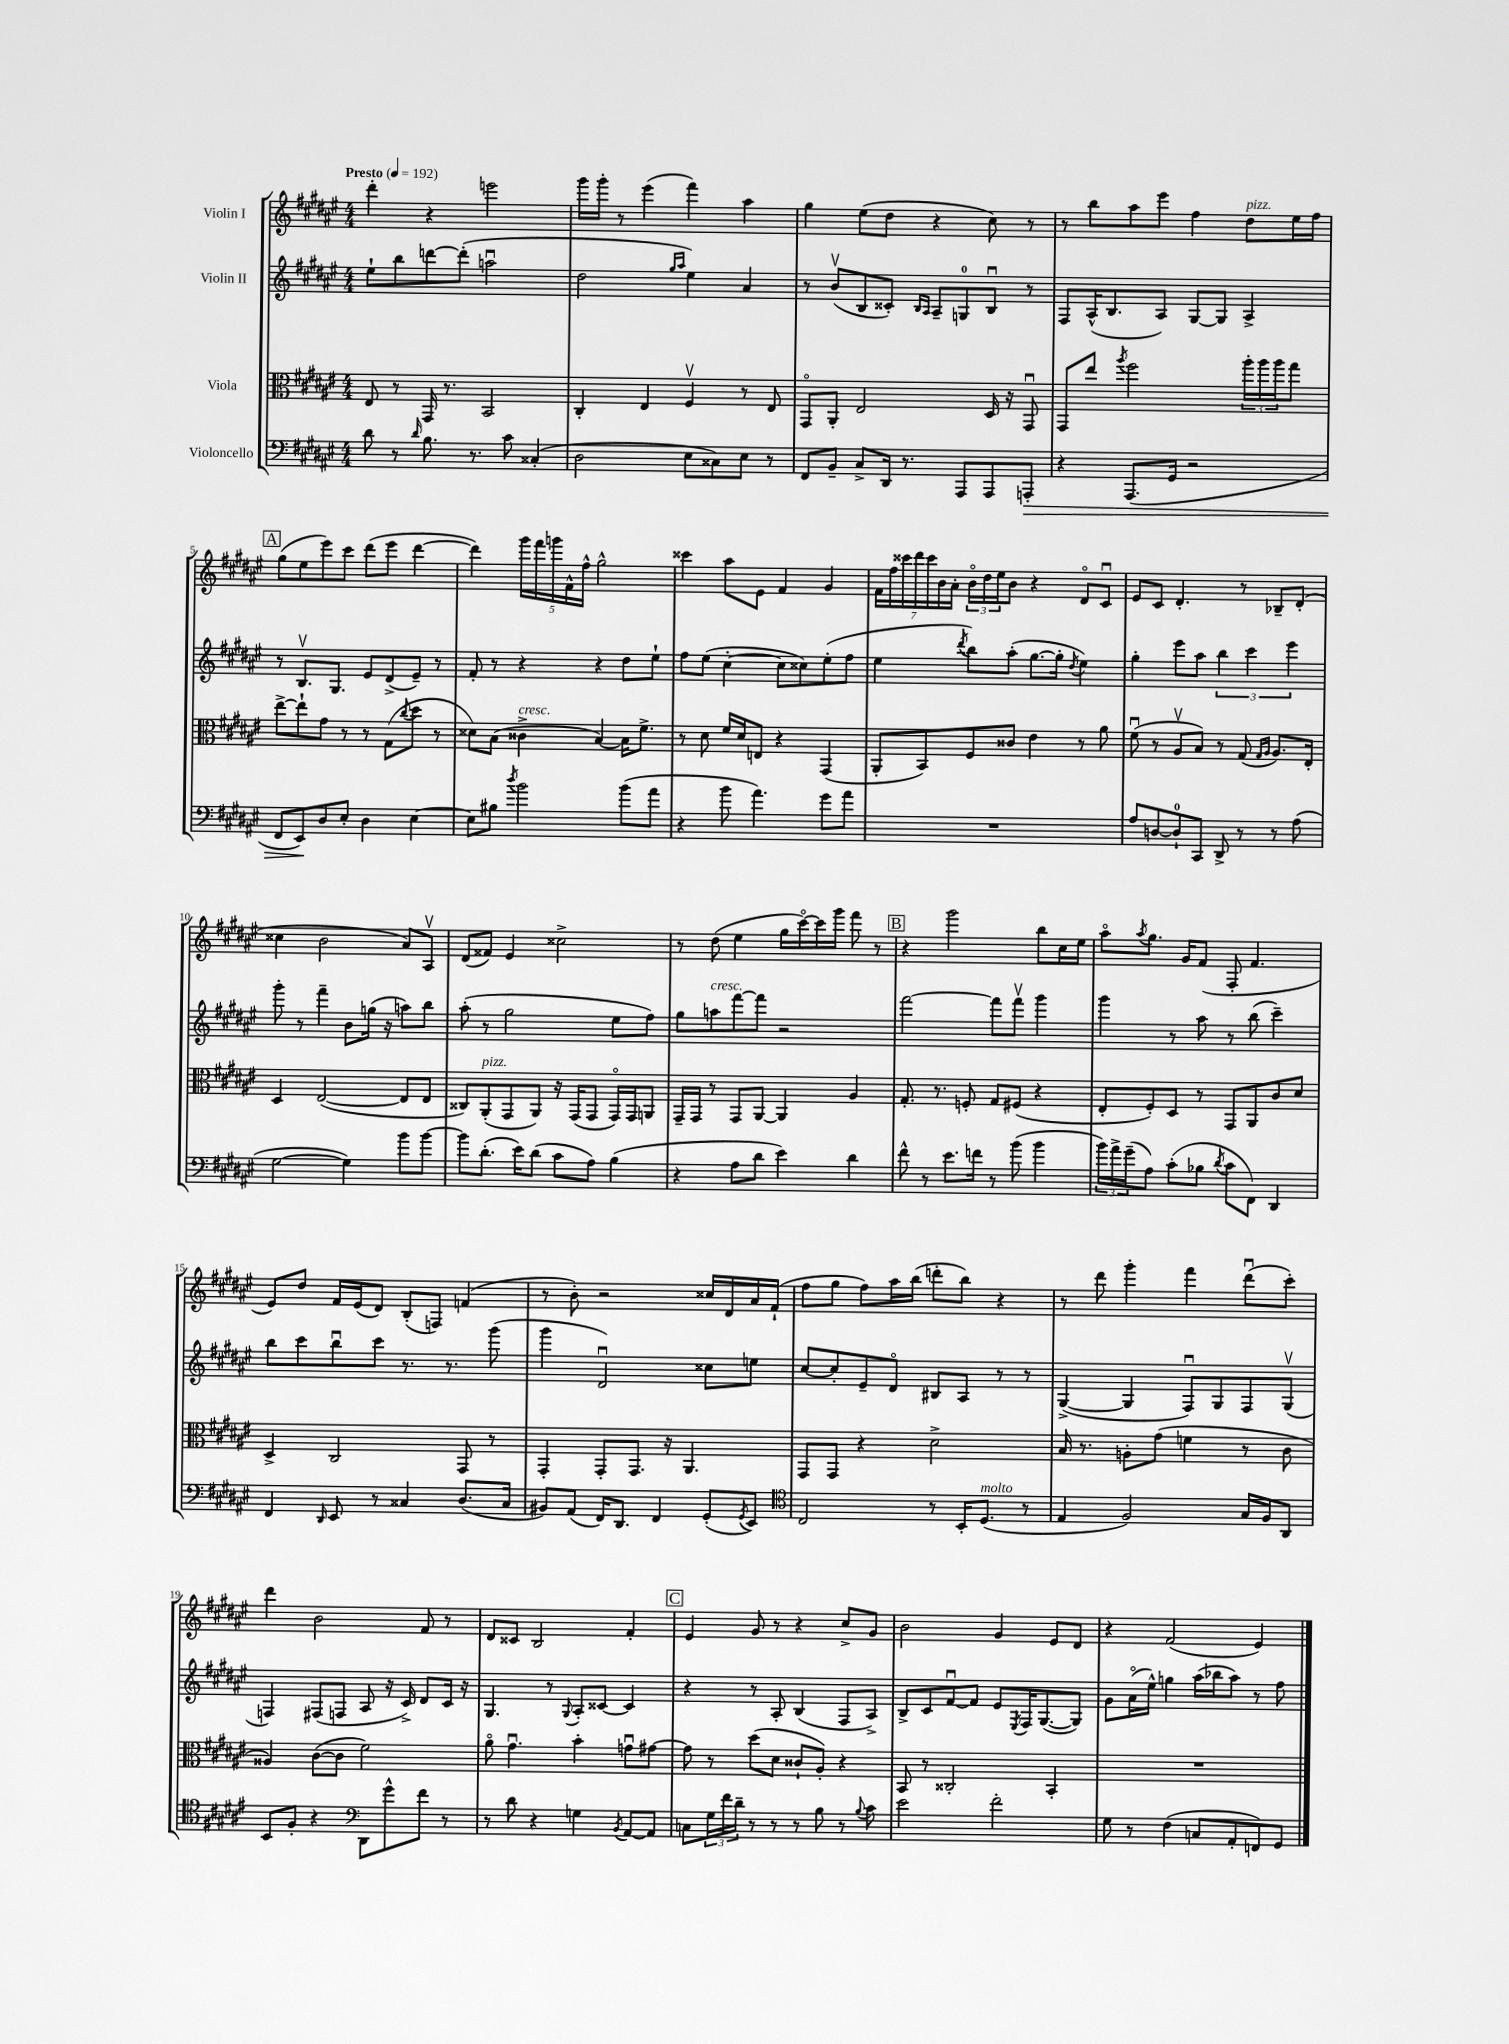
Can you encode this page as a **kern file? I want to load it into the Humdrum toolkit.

**kern	**kern	**kern	**kern
*staff4	*staff3	*staff2	*staff1
*clefF4	*clefC3	*clefG2	*clefG2
*k[f#c#g#d#a#e#]	*k[f#c#g#d#a#e#]	*k[f#c#g#d#a#e#]	*k[f#c#g#d#a#e#]
*M4/4	*M4/4	*M4/4	*M4/4
*MM192	*MM192	*MM192	*MM192
8d#\	8E#/	8ee#`\L	4ddd#'\
8r	8r	8bb\	.
16qqd#/	.	.	.
8.B\	16GG#/	[8ddd\	4r
.	8.r	.	.
.	.	(8ddd'\]J	.
8.r	.	.	.
.	2BB/	2aau\	2eee\
8c#\	.	.	.
(4C##'/	.	.	.
=	=	=	=
2D#\	4C#'/	2dd#\	16ggg#\LL
.	.	.	16ggg#'\JJ
.	.	.	8r
.	4E#/	.	(4eee#\
.	.	16qqgg#/LL	.
.	.	16qqaa#/JJ	.
8E#\L	4F#v/	4ee#\)	4fff#\)
8C##\)	.	.	.
8E#\J	8r	4a#/	4aa#\
8r	8E#/	.	.
=	=	=	=
8FF#/L	8GG#o/L	8r	4gg#\
8BB~/J	8AA#'/J	(8bv/L	.
8C#^/L	2E#/	8B/	(8ee#\L
16DD#/Jk	.	8c##'/J)	8dd#\J
8.r	.	.	.
.	.	16qqB/LL	.
.	.	16qqA#/JJ	.
.	.	8A#~/L	4r
8AAA#/L	.	8G/	.
8AAA#/	16D#/	8Bu/J	8cc#\)
.	16r	.	.
8AAA'/J	8GG#u/	8r	8r
=	=	=	=
4r	8GG#/L	8F#/L	8r
.	8ee#/J	(16A#^^/K	8bb\L
.	.	8.B/	.
.	8qaa#/	.	.
(8.AAA#/L	2ff#\	.	8aa#\
.	.	8A#/J)	8eee#\J
16GG#/Jk	.	.	.
2r	.	[8G#/L	4ff#\
.	.	8G#/]J	.
.	24aa#'\LL	4A#^/	8dd#\L
.	24aa#\	.	.
.	24aa#\J	.	.
.	8gg#\J	.	16ee#\L
.	.	.	16ff#\JJ
=	=	=	=
8FF#/L	[8ee#^\L	8r	(8gg#\L
8EE#/)	8ee#`\]	8.Bv/L	8ee#\
8D#/	8g#\J	.	8eee#\)
.	.	8.G#/J	.
8E#'/J	8r	.	8ccc#\J
4D#\	8r	8e#/L	(8ddd#\L
.	(8G#\L	(8d#^/	8eee#\J
.	8qcc#/	.	.
[4E#\	8dd#\J	8e#~/J)	[4ddd#\
.	8r	8r	.
=	=	=	=
8E#\]L	8d##\L)	8f#'/	4ddd#\])
8B#\J	(8B\J	8r	.
8qdd#/	.	.	.
2b\	4c##^\	4r	20ggg#\LL
.	.	.	20fff#\
.	.	.	20ggg\
.	.	.	20f#^^\
.	.	.	20ff#^^\JJ
.	[4B/)	4r	2gg#^^\
(8b\L	16B\]LK	8dd#\L	.
.	8.f#^\J	.	.
8a#\J	.	8ee#`\J	.
=	=	=	=
4r	8r	8ff#\L	4ccc##\
.	8d#\	(8ee#\J	.
8b\	16f#/LL	[4cc#'\	8aa#\L
.	16d#/J	.	.
4.a#\)	8E/J	.	8e#\J
.	4r	8cc#\]L	4f#/
.	.	8cc##\)	.
8g#\L	(4GG#/	(8ee#'\	4g#/
8a#\J	.	8ff#\J	.
=	=	=	=
1r	8AA#'/L	4ee#\	28f#\LL
.	.	.	28ff#\
.	.	.	28ccc##\
.	.	.	28ddd#\
.	8BB/)	.	.
.	.	.	28ccc##\
.	.	.	28b\
.	.	.	28a#'\JJ
.	.	8qddd#/	.
.	8F#/	8bb\L)	24bo\LL
.	.	.	24dd#\
.	.	.	24ee#\J
.	8c##/J	(8aa#'\J	8b\J
.	4e#\	[8.gg#\L	4r
.	.	16gg#'\]Jk	.
.	.	8qdd#/	.
.	8r	4ee#\)	8d#o/L
.	8a#\	.	8c#u/J
=	=	=	=
8A#/L	(8f#u\	4gg#'\	8e#/L
[8D/	8r	.	8c#/J
8D`/]	8A#v/L	8eee#\L	4.d#'/
8CC#/J	8B/J)	8aa#\J	.
8DD#^/	8r	6bb\	.
8r	(8G#/	.	8r
.	.	6ccc#\	.
.	16qqG#/LL	.	.
.	16qqA#/JJ	.	.
8r	8.A#/L)	.	8B-~/L
.	.	6eee#\	.
(8A#\	.	.	(8d#'/J
.	16E#'/Jk	.	.
=	=	=	=
[2G#\	4D#/	8ggg#'\	4cc##\
.	.	8r	.
.	([2E#/	4fff#~\	2b\
4G#\])	.	8b\L	.
.	.	(16gg\Jk	.
.	.	16r	.
8b\L	8E#/]L	8aa\L)	8a#/L)
[8b\J	8E#/J	8bb\J	8A#v/J
=	=	=	=
8b\]L	8C##/L)	(8aa#'\	(8d#/L
(8.d#'\J	(8AA#'/	8r	8f##/J)
.	8GG#/	2gg#\	4e#/
16e#\LK)	.	.	.
(8d#\J	8AA#/J)	.	.
8c#\L	16r	.	2cc##^\
.	(16GG#/LK	.	.
8A#\J)	8GG#/J	.	.
(4B\	16GG#o/LL)	8ee#\L	.
.	16GG#/J	.	.
.	8AA/J	8ff#\J)	.
=	=	=	=
4r	16GG#~/LL	8gg#\L	8r
.	16GG#/JJ	.	.
.	8r	8aa\	(8dd#\
8A#\L	8GG#/L	[8fff#\	4ee#\
8d#\J	[8AA#/J	8fff#\]J	.
4e#\)	4AA#/]	2r	16gg#\LL
.	.	.	[16ccc#o\)
.	.	.	16ccc#\]
.	.	.	16ggg#\JJ
4d#\	4A#/	.	8fff#\
.	.	.	8r
=	=	=	=
8f#^^\	8.G#'/	[2fff#\	4r
8r	.	.	.
.	8.r	.	.
8.e#\L	.	.	2ggg#\
.	8F'/	.	.
16f\Jk	.	.	.
8r	8G#/L	8fff#\]L	.
(8b\	(8F#/J	8fff#v\J	.
4b\	4r	4ggg#\	8bb\L
.	.	.	16cc#\L
.	.	.	16ee#\JJ
=	=	=	=
24b\LL)	8E#'/L	4ggg#\	8aa#o\L
24a#^\	.	.	.
(24g#~\J	.	.	.
.	.	.	8qaa#/
8A#\J)	8F#'/)	.	8.gg#\J
(8c#'\L	8D#/J	8r	.
.	.	.	16g#/LK
8B-\J	8r	8aa#\	(8f#/J
8qd#/	.	.	.
8c#\L	8GG#/L	8r	8F#'/
8FF#\J)	8AA#/	(8bb\	4.f#/
4DD#/	8c#/	4ccc#~\)	.
.	8d#/J	.	.
=	=	=	=
4FF#/	4D#^/	8bb\L	8e#/L)
.	.	8ccc#\	8dd#/J
16qqDD#/	.	.	.
8EE#/	2C#/	8bbu\	16f#/LL
.	.	.	(16e#/J
8r	.	8ccc#\J	8d#/J)
4C##/	.	8.r	(8B'/L
.	.	.	8F/J)
.	.	8.r	.
(8.D#/L	8GG#/	.	(4f/
.	8r	(8ggg#\	.
16C##/Jk	.	.	.
=	=	=	=
8BB#/L)	4GG#'/	4ggg#\	8r
(8AA#/J	.	.	8b'\)
16FF#/LK)	8GG#'/L	2d#u/)	2r
8.DD#/J	.	.	.
.	8.GG#/J	.	.
4FF#/	.	.	.
.	16r	.	.
.	4.AA#/	.	.
(8GG#'/L	.	8cc##\L	16cc##/LL
.	.	.	16d#/
8qGG#/	.	.	.
8EE#/J)	.	8ee\J	16a#/
.	.	.	(16f#`/JJ
=	=	=	=
*clefC4	*	*	*
2C#/	8GG#/L	[8cc#/L	8ff#\L
.	8GG#/J	8cc#'/]	8gg#\J
.	4r	8e#~/	8ff#\L)
.	.	8d#o/J	16aa#\L
.	.	.	(16bb\JJ
8r	2d#^\	8B#/L	8ddd'\L
16BB'/LK	.	8A#/J	8bb\J)
(8.D#/J	.	.	.
.	.	8r	4r
8r	.	8r	.
=	=	=	=
4E#/	16B/	([4G#^/	8r
.	8.r	.	.
.	.	.	8ddd#\
2F#/)	8A'\L	4G#/]	4ggg#'\
.	(8g#\J	.	.
.	4f\	8F#u/L)	4fff#\
.	.	8G#/	.
16G#/LL	8r	8F#/	(8ddd#u\L
16F#/J	.	.	.
8AA#/J	8c#\	(8G#v/J	8ccc#'\J)
=	=	=	=
8BB/L	4A##/)	4F/)	4ddd#\
8F#'/J	.	.	.
4r	([8c#\L	(8F#/L	2b\
.	8c#\]J	8F/J	.
*clefF4	*	*	*
8DD#\L	2f#\)	8A#/	.
8g#^^\	.	16r	.
.	.	16c#^/)	.
8f#\J	.	8d#/L	8f#/
8r	.	16c#/Jk	8r
.	.	16r	.
=	=	=	=
8r	8a#o\	4.G#/	8d#/L
8d#\	4.g#u\	.	8c##/J
4r	.	.	2B/
.	.	8r	.
.	.	8qqG#/	.
4G\	4b'\	8A#'/L	.
.	.	[8c##/J	.
8qBB/	.	.	.
[8AA#/L	8gu\L	4c##/]	4f#'/
8AA#/]J	[8g#\J	.	.
=	=	=	=
8C\L	8g#\]	4r	4e#/
24G#\L	8r	.	.
24f#\	.	.	.
24d#~\JJ	.	.	.
8r	(8dd#\L	8r	8g#/
8r	8d#\J	8A#'/	8r
8r	8c##`/L	(4B/	4r
8B\	8A#'/J)	.	.
8r	4r	8F#/L	8cc#^/L
8qqB/	.	.	.
8c#\	.	8A#^/J)	8g#/J
=	=	=	=
2e#\	8BB/	8B^/L	2b\
.	8r	8c#/	.
.	2C##'/	[8f#u/	.
.	.	8f#/]J	.
2f#'\	.	8e#/L	4g#/
.	.	8qE#/	.
.	.	16F#/K	.
.	.	([8.G#/	.
.	4BB'/	.	8e#/L
.	.	8G#/]J)	8d#/J
=	=	=	=
8G#\	1r	8g#\L	4r
8r	.	(16a#o\L	.
.	.	16ee#^^\JJ)	.
(4F#\	.	4gg\	(2f#/
8C/L	.	(16aa#\LL	.
.	.	16bb-\J	.
8AA#'/	.	8aa#\J)	.
8FF/)	.	8r	4e#/)
8GG#/J	.	8ff#\	.
==	==	==	==
*-	*-	*-	*-
